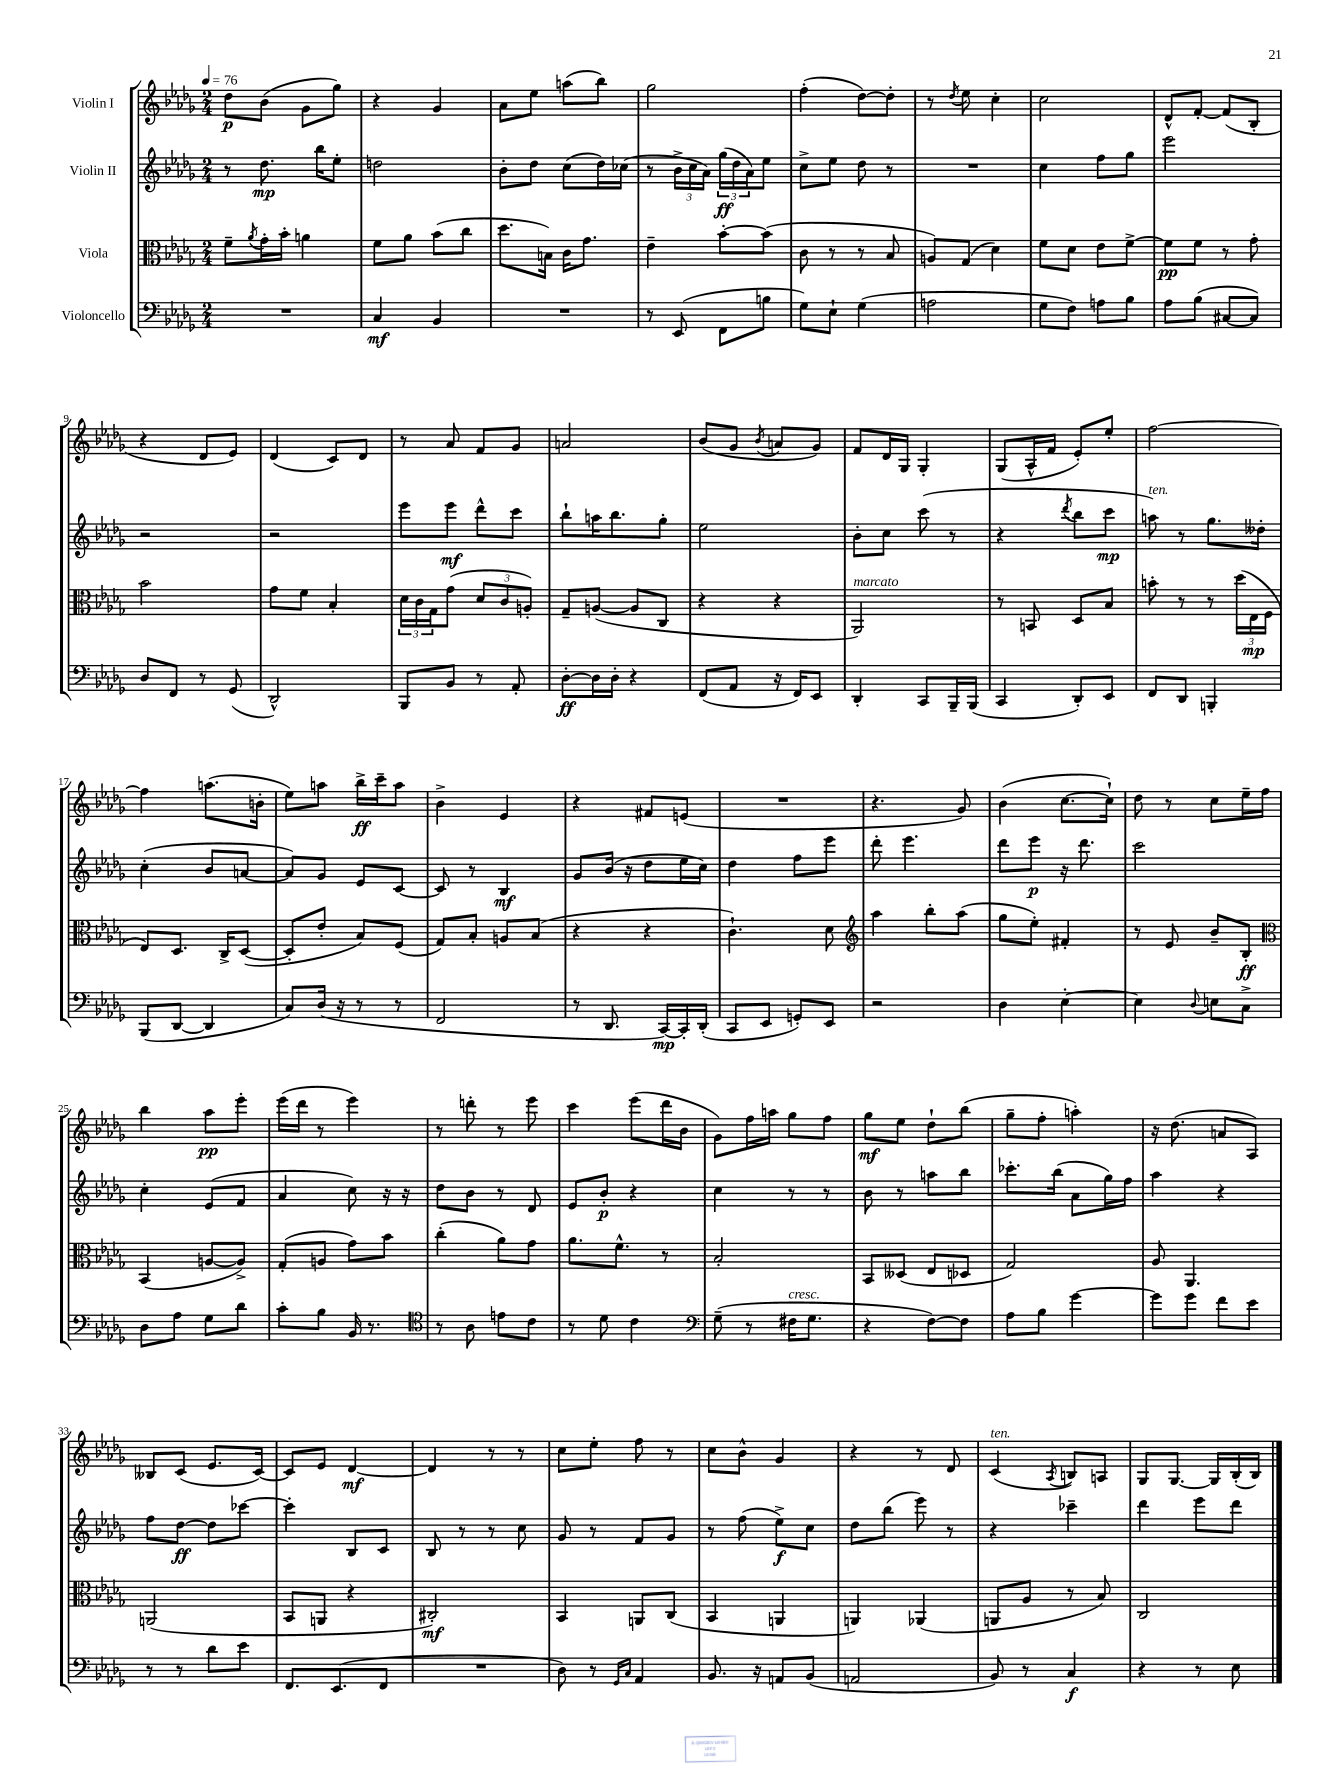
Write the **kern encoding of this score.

**kern	**kern	**kern	**kern
*staff4	*staff3	*staff2	*staff1
*clefF4	*clefC3	*clefG2	*clefG2
*k[b-e-a-d-g-]	*k[b-e-a-d-g-]	*k[b-e-a-d-g-]	*k[b-e-a-d-g-]
*M2/4	*M2/4	*M2/4	*M2/4
*MM76	*MM76	*MM76	*MM76
2r	8f~	8r	8dd-
.	8qa-	.	.
.	16g-'	8.dd-	(8b-
.	16b-'	.	.
.	4a	.	8g-
.	.	16bb-	.
.	.	8ee-'	8gg-)
=	=	=	=
4C	8f	2dd	4r
.	8a-	.	.
4BB-	(8b-	.	4g-
.	8cc	.	.
=	=	=	=
2r	8.dd-	8b-'	8a-
.	.	8dd-	8ee-
.	16B)	.	.
.	16c	(8cc	(8aa
.	8.g-	.	.
.	.	16dd-)	8bb-)
.	.	(16cc-	.
=	=	=	=
8r	4e-~	8r	2gg-
(8EE-	.	24b-^	.
.	.	24cc	.
.	.	24a-)	.
8FF	[8b-'	(24gg-	.
.	.	24dd-	.
.	.	24a-)	.
8B	(8b-]	8ee-	.
=	=	=	=
8G-)	8c	8cc^	(4ff'
8E-`	8r	8ee-	.
(4G-	8r	8dd-	[8dd-)
.	8B-	8r	8dd-']
=	=	=	=
2A	8A)	2r	8r
.	.	.	8qdd-
.	(8G-	.	8ee-
.	4d-)	.	4cc'
=	=	=	=
8G-	8f	4cc	2cc
8F)	8d-	.	.
8A	8e-	8ff	.
8B-	[8f^	8gg-	.
=	=	=	=
8A-	8f]	2eee-	8d-^^
(8B-	8f	.	[8f'
[8C#	8r	.	(8f]
8C#])	8g-'	.	8B-'
=	=	=	=
8D-	2b-	2r	4r
8FF	.	.	.
8r	.	.	8d-
(8GG-	.	.	8e-)
=	=	=	=
2DD-^^)	8g-	2r	(4d-
.	8f	.	.
.	4B-'	.	8c)
.	.	.	8d-
=	=	=	=
8BBB-	24d-	8eee-	8r
.	24c	.	.
.	24G-	.	.
8BB-	(8g-	8eee-	8a-
8r	12d-	8ddd-^^	8f
.	12c	.	.
8AA-'	.	8ccc	8g-
.	12A')	.	.
=	=	=	=
[8D-'	8G-~	8bb-`	2a
16D-]	([8A	16aa	.
16D-'	.	8.bb-	.
4r	8A]	.	.
.	8C	8gg-'	.
=	=	=	=
(8FF	4r	2ee-	(8b-
8AA-	.	.	8g-
.	.	.	8qb-
16r	4r	.	8a
16FF)	.	.	.
8EE-	.	.	8g-)
=	=	=	=
4DD-'	2AA-)	8b-'	8f
.	.	8cc	16d-
.	.	.	16G-
8CC	.	(8ccc	4G-'
16BBB-~	.	8r	.
(16BBB-	.	.	.
=	=	=	=
4CC	8r	4r	(8G-
.	8BB	.	16A-^^
.	.	.	16f
.	.	8qddd-	.
8DD-')	8D-	8bb-	8e-')
8EE-	8B-	8ccc	8ee-'
=	=	=	=
8FF	8b'	8aa)	[2ff
8DD-	8r	8r	.
4BBB'	8r	8.gg-	.
.	(24dd-	.	.
.	24E-	.	.
.	.	16dd--'	.
.	24F	.	.
=	=	=	=
(8BBB-	8E-)	(4cc'	4ff]
[8DD-	8.D-	.	.
4DD-]	.	8b-	(8.aa
.	16C^	.	.
.	([8D-	[8a	.
.	.	.	16b'
=	=	=	=
8C)	8D-']	8a])	8ee-)
(16D-	8e-'	8g-	8aa
16r	.	.	.
8r	8B-)	8e-	16bb-^
.	.	.	16ccc~
8r	(8F	[8c	8aa
=	=	=	=
2FF	8G-)	8c]	4b-^
.	8B-'	8r	.
.	8A	4B-	4e-
.	(8B-	.	.
=	=	=	=
8r	4r	8g-	4r
8.DD-	.	(16b-	.
.	.	16r	.
.	4r	8dd-	8f#
[16CC)	.	.	.
16CC']	.	16ee-	(8e
(16DD-'	.	16cc)	.
=	=	=	=
8CC	4.c`)	4dd-	2r
8EE-	.	.	.
8GG')	.	8ff	.
8EE-	8d-	8eee-	.
=	=	=	=
*	*clefG2	*	*
2r	4aa-	8ddd-'	4.r
.	.	4.eee-	.
.	8bb-'	.	.
.	(8aa-	.	8g-)
=	=	=	=
4D-	8gg-	8ddd-	(4b-
.	8ee-')	8eee-	.
[4E-'	4f#'	16r	[8.cc
.	.	8.ddd-	.
.	.	.	16cc`])
=	=	=	=
4E-]	8r	2ccc	8dd-
.	8e-	.	8r
8qqD-	.	.	.
8E	8b-~	.	8cc
8C^	8B-'	.	16ee-~
.	.	.	16ff
=	=	=	=
*	*clefC3	*	*
8D-	(4BB-	4cc'	4bb-
8A-	.	.	.
8G-	[8A	(8e-	8aa-
8d-	8A^])	8f	8eee-'
=	=	=	=
8c'	(8G-'	4a-	(16eee-
.	.	.	16ddd-
8B-	8A	.	8r
16BB-	8g-)	8cc)	4eee-)
8.r	.	.	.
.	8b-	16r	.
.	.	16r	.
=	=	=	=
*clefC4	*	*	*
8r	(4cc'	8dd-	8r
8A-	.	8b-	8ddd'
8e	8a-)	8r	8r
8c	8g-	8d-	8eee-
=	=	=	=
8r	8.a-	8e-	4ccc
8d-	.	8b-'	.
.	8.f^^	.	.
4c	.	4r	(8eee-
.	8r	.	16ddd-
.	.	.	16b-
=	=	=	=
*clefF4	*	*	*
(8G-~	2B-'	4cc	8g-)
8r	.	.	16ff
.	.	.	16aa
16F#	.	8r	8gg-
8.G-	.	.	.
.	.	8r	8ff
=	=	=	=
4r	8BB-	8b-	8gg-
.	(8D--	8r	8ee-
[8F)	8E-	8aa	8dd-`
8F]	8D-	8bb-	(8bb-
=	=	=	=
8A-	2G-)	8.ccc-'	8gg-~
8B-	.	.	8ff'
.	.	(16bb-	.
[4g-	.	8a-	4aa')
.	.	16gg-)	.
.	.	16ff	.
=	=	=	=
8g-]	8A-	4aa-	16r
.	.	.	(8.dd-
8g-	4.AA-	.	.
8f	.	4r	8a
8e-	.	.	8A-)
=	=	=	=
8r	(2AA	8ff	8B--
8r	.	[8dd-	(8c
8d-	.	8dd-]	8.e-
8e-	.	[8ccc-	.
.	.	.	[16c)
=	=	=	=
8.FF	8BB-	4ccc-']	8c]
.	8AA	.	8e-
(8.EE-	.	.	.
.	4r	8B-	[4d-
8FF	.	8c	.
=	=	=	=
2r	2C#')	8B-	4d-]
.	.	8r	.
.	.	8r	8r
.	.	8cc	8r
=	=	=	=
8D-)	4BB-	8g-	8cc
8r	.	8r	8ee-'
16qqGG-	.	.	.
16qqC	.	.	.
4AA-	8AA	8f	8ff
.	(8C	8g-	8r
=	=	=	=
8.BB-	4BB-	8r	8cc
.	.	(8ff	8b-^^
16r	.	.	.
8AA	4AA	8ee-^)	4g-
(8BB-	.	8cc	.
=	=	=	=
2AA	4AA)	8dd-	4r
.	.	(8bb-	.
.	(4AA-	8eee-)	8r
.	.	8r	8d-
=	=	=	=
8BB-)	8AA	4r	(4c
8r	8A-	.	.
.	.	.	8qA-
4C	8r	4ccc-~	8B)
.	8B-)	.	8A
=	=	=	=
4r	2C	4ddd-	8G-
.	.	.	[8.G-
8r	.	8eee-	.
.	.	.	16G-]
8E-	.	8ddd-	(16B-'
.	.	.	16B-)
==	==	==	==
*-	*-	*-	*-
